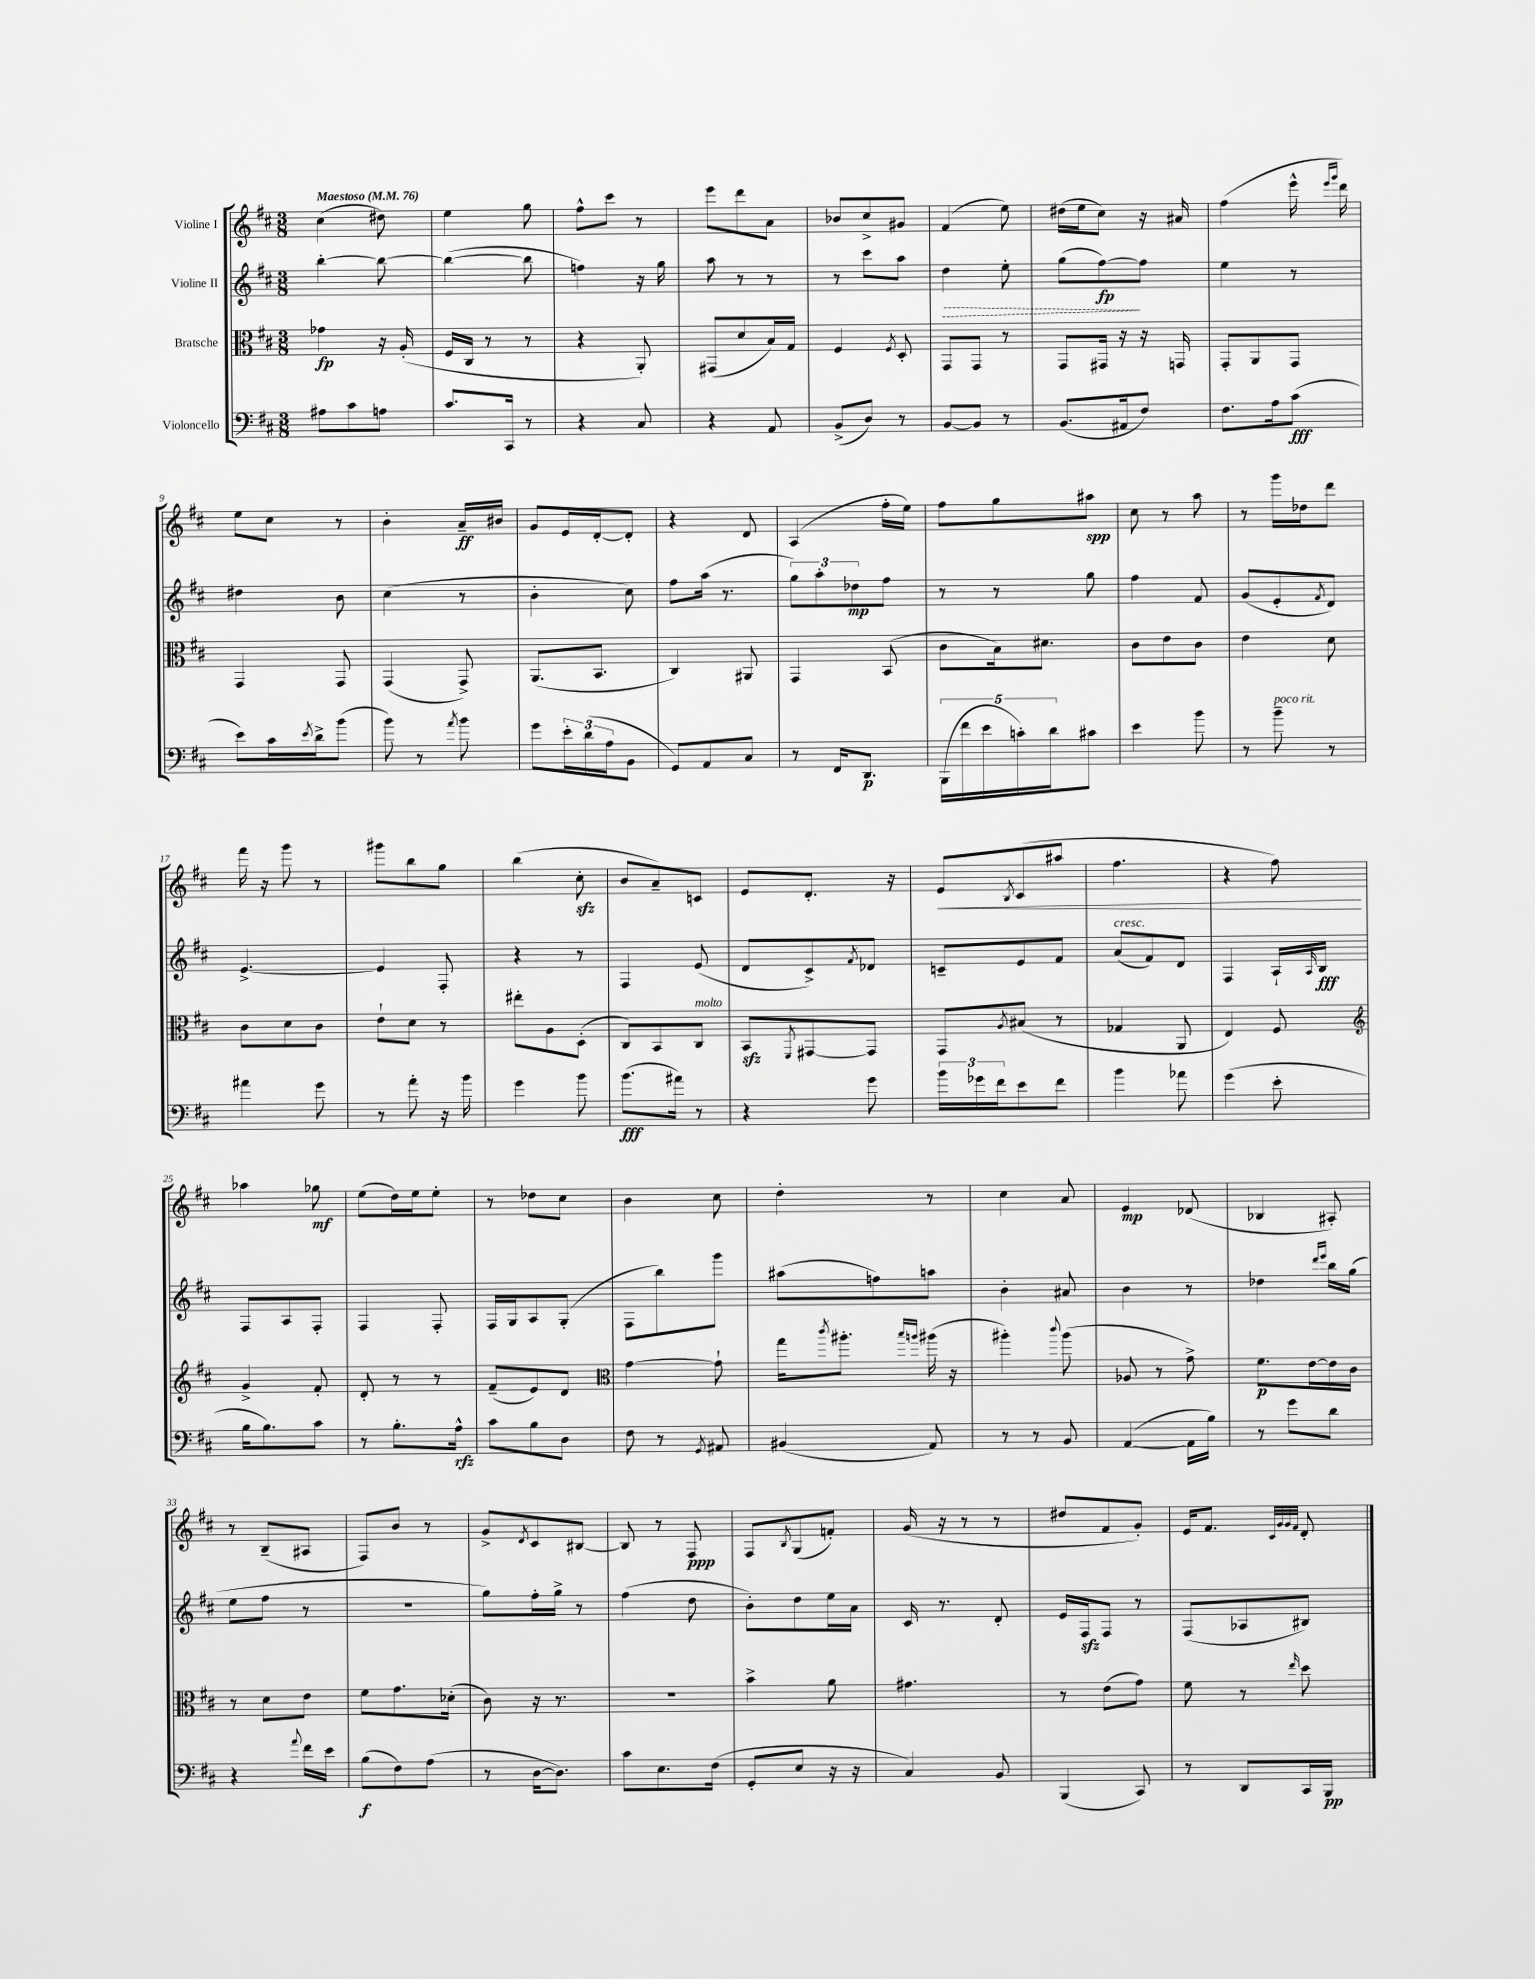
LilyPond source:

<<
\new StaffGroup <<
\new Staff = "s0" \with { instrumentName = "Violine I" } {
    \clef treble \key d \major \numericTimeSignature \time 3/8 \tempo "Maestoso" 4 = 76
    cis''4( dis''8) |
    e''4 g''8 |
    fis''8-^ cis'''8 r8 |
    e'''8 d'''8 a'8 |
    bes'8 cis''8-> gis'8 |
    fis'4( e''8) |
    dis''16( e''16 cis''8) r16 ais'16 |
    fis''4( e'''16-^ \grace { e'''16 g'''16 } d'''16) |
    e''8 cis''8 r8 |
    b'4-. a'16--\ff bis'16 |
    g'8 e'16 d'16~-. d'8-. |
    r4 d'8 |
    a4( fis''16-. e''16) |
    fis''8 g''8 ais''8\spp |
    cis''8 r8 a''8 |
    r8 g'''16 des''16 d'''8 |
    fis'''16 r16 g'''8 r8 |
    gis'''8 b''8 g''8 |
    b''4( cis''8-.\sfz |
    b'8 a'8--) c'8 |
    e'8 d'8.-. r16 |
    e'8\< \acciaccatura { b8 } cis'8( ais''8 |
    fis''4. |
    r4 fis''8\!) |
    aes''4 ges''8\mf |
    e''8( d''16) e''16 e''8-. |
    r8 des''8 cis''8 |
    b'4 cis''8 |
    d''4-. r8 |
    cis''4 a'8 |
    e'4\mp des'8( |
    bes4 ais8-.) |
    r8 b8--( ais8 |
    fis8) b'8 r8 |
    g'8-> \acciaccatura { d'8 } cis'8 bis8~ |
    bis8 r8 fis8\ppp |
    fis8 \acciaccatura { b8 } g8( f'8-.) |
    g'16( r16 r8 r8 |
    dis''8 fis'8 g'8-.) |
    e'16 fis'8. \grace { cis'32 g'32 g'32 fis'32 } d'8-. \bar "|." |
}
\new Staff = "s1" \with { instrumentName = "Violine II" } {
    \clef treble \key d \major \numericTimeSignature \time 3/8
    b''4~-. b''8~ |
    b''4~( b''8 |
    f''4) r16 g''16 |
    a''8 r8 r8 |
    r8 cis'''8 a''8 |
    \once \override Hairpin.style = #'dashed-line d''4\> e''8-. |
    g''8( fis''8~\fp\!) fis''8 |
    e''4 r8 |
    dis''4 b'8 |
    cis''4( r8 |
    b'4-. cis''8) |
    fis''8 a''16( r8. |
    \tuplet 3/2 { g''8) a''8-. des''8\mp } fis''8 |
    r8 r8 g''8 |
    fis''4 fis'8 |
    g'8( e'8-. \acciaccatura { fis'8 } d'8) |
    e'4.~-> |
    e'4 fis8-. |
    r4 r8 |
    fis4 e'8( |
    d'8 cis'8->) \acciaccatura { fis'8 } des'8 |
    c'8-- e'8 fis'8 |
    a'8^\markup { \italic "cresc." }( fis'8) d'8 |
    fis4 a16-! \grace { a16 } b16\fff |
    fis8 a8 fis8-. |
    fis4 fis8-. |
    fis16 g16 a8 g8-.( |
    fis8 b''8) g'''8 |
    ais''8( f''8) a''8 |
    b'4-. ais'8 |
    b'4 r8 |
    des''4 \grace { d'''16 e'''16 } b''16 g''16( |
    e''8 fis''8 r8 |
    R4. |
    g''8) fis''16-. g''16-> r8 |
    fis''4( d''8 |
    b'8-.) d''8 e''16 a'16 |
    cis'16 r8. d'8-. |
    e'16 fis16\sfz fis8 r8 |
    fis8( aes8 bis8) \bar "|." |
}
\new Staff = "s2" \with { instrumentName = "Bratsche" } {
    \clef alto \key d \major \numericTimeSignature \time 3/8
    ges'4\fp r16 a16-.( |
    fis16 cis16 r8 r8 |
    r4 a,8-.) |
    gis,8( d'8 b16) g16 |
    fis4 \acciaccatura { fis8 } d8-. |
    g,8 g,8 r8 |
    g,8 gis,16 r16 r16 g,16 |
    g,8-. a,8 g,8 |
    g,4 g,8 |
    g,4( g,8->) |
    a,8.( b,8. |
    cis4) ais,8 |
    g,4 b,8( |
    cis'8 b16) dis'8. |
    cis'8 e'8 cis'8 |
    e'4 d'8 |
    cis'8 d'8 cis'8 |
    e'8-! d'8 r8 |
    eis''8-. a8 d8-.( |
    cis8) b,8 cis8^\markup { \italic "molto" } |
    b,8\sfz \acciaccatura { fis,8 } gis,8~ gis,8 |
    g,8 \acciaccatura { a8 } bis8( r8 |
    ges4 a,8 |
    e4) fis8 |
    \clef treble g'4-> fis'8-. |
    d'8-. r8 r8 |
    fis'8--( e'8) d'8 |
    \clef alto g'4~ g'8-! |
    g''16 \acciaccatura { cis'''8 } ais''8.-. \grace { b''16 a''16 } ais''16( r16 |
    ais''4-.) \appoggiatura { cis'''8 } ais''8( |
    aes8 r8 g'8->) |
    fis'8.\p e'16~ e'16 cis'16 |
    r8 d'8 e'8 |
    fis'8 g'8. des'16-.( |
    cis'8) r16 r8. |
    r4. |
    b'4-> a'8 |
    gis'4. |
    r8 e'8( g'8) |
    fis'8 r8 \grace { e''16 } d''8 \bar "|." |
}
\new Staff = "s3" \with { instrumentName = "Violoncello" } {
    \clef bass \key d \major \numericTimeSignature \time 3/8
    ais8 cis'8 a8 |
    cis'8. cis,16 r8 |
    r4 cis8 |
    r4 a,8 |
    b,8->( d8) r8 |
    b,8~ b,8 r8 |
    b,8.( ais,16 fis8) |
    fis8. a16 cis'8\fff( |
    e'8) cis'16 \acciaccatura { e'8 } d'16-> b'8( |
    b'8) r8 \acciaccatura { a'8 } b'8 |
    g'8 \tuplet 3/2 { e'16-. d'16( a16 } b,8 |
    g,8) a,8 cis8 |
    r8 fis,16 d,8.\p |
    \tuplet 5/4 { b,,16( fis'16 e'16 c'16-.) d'16 } cis'8 |
    e'4 b'8 |
    r8 b'8--^\markup { \italic "poco rit." } r8 |
    ais'4 g'8 |
    r8 a'8-. r16 b'16 |
    g'4 b'8 |
    b'8.\fff( ais'16) r8 |
    r4 g'8 |
    \tuplet 3/2 { b'16 ges'16 fis'16 } e'8 fis'8 |
    b'4 aes'8 |
    g'4( e'8-. |
    b16 b8.) cis'8 |
    r8 b8.-. a16-^\rfz |
    cis'8 b8 d8 |
    fis8 r8 \acciaccatura { g,8 } ais,8 |
    bis,4( a,8) |
    r8 r8 b,8 |
    a,4~( a,16 b16) |
    r8 g'8 d'8 |
    r4 \appoggiatura { a'8 } fis'16 e'16 |
    b8\f( fis8) a8( |
    r8 d16~ d8.) |
    cis'8 e8. fis16( |
    g,8-. e8 r16 r16 |
    cis4) b,8 |
    b,,4( cis,8) |
    r8 d,8 cis,16 b,,16\pp \bar "|." |
}
>>
>>
